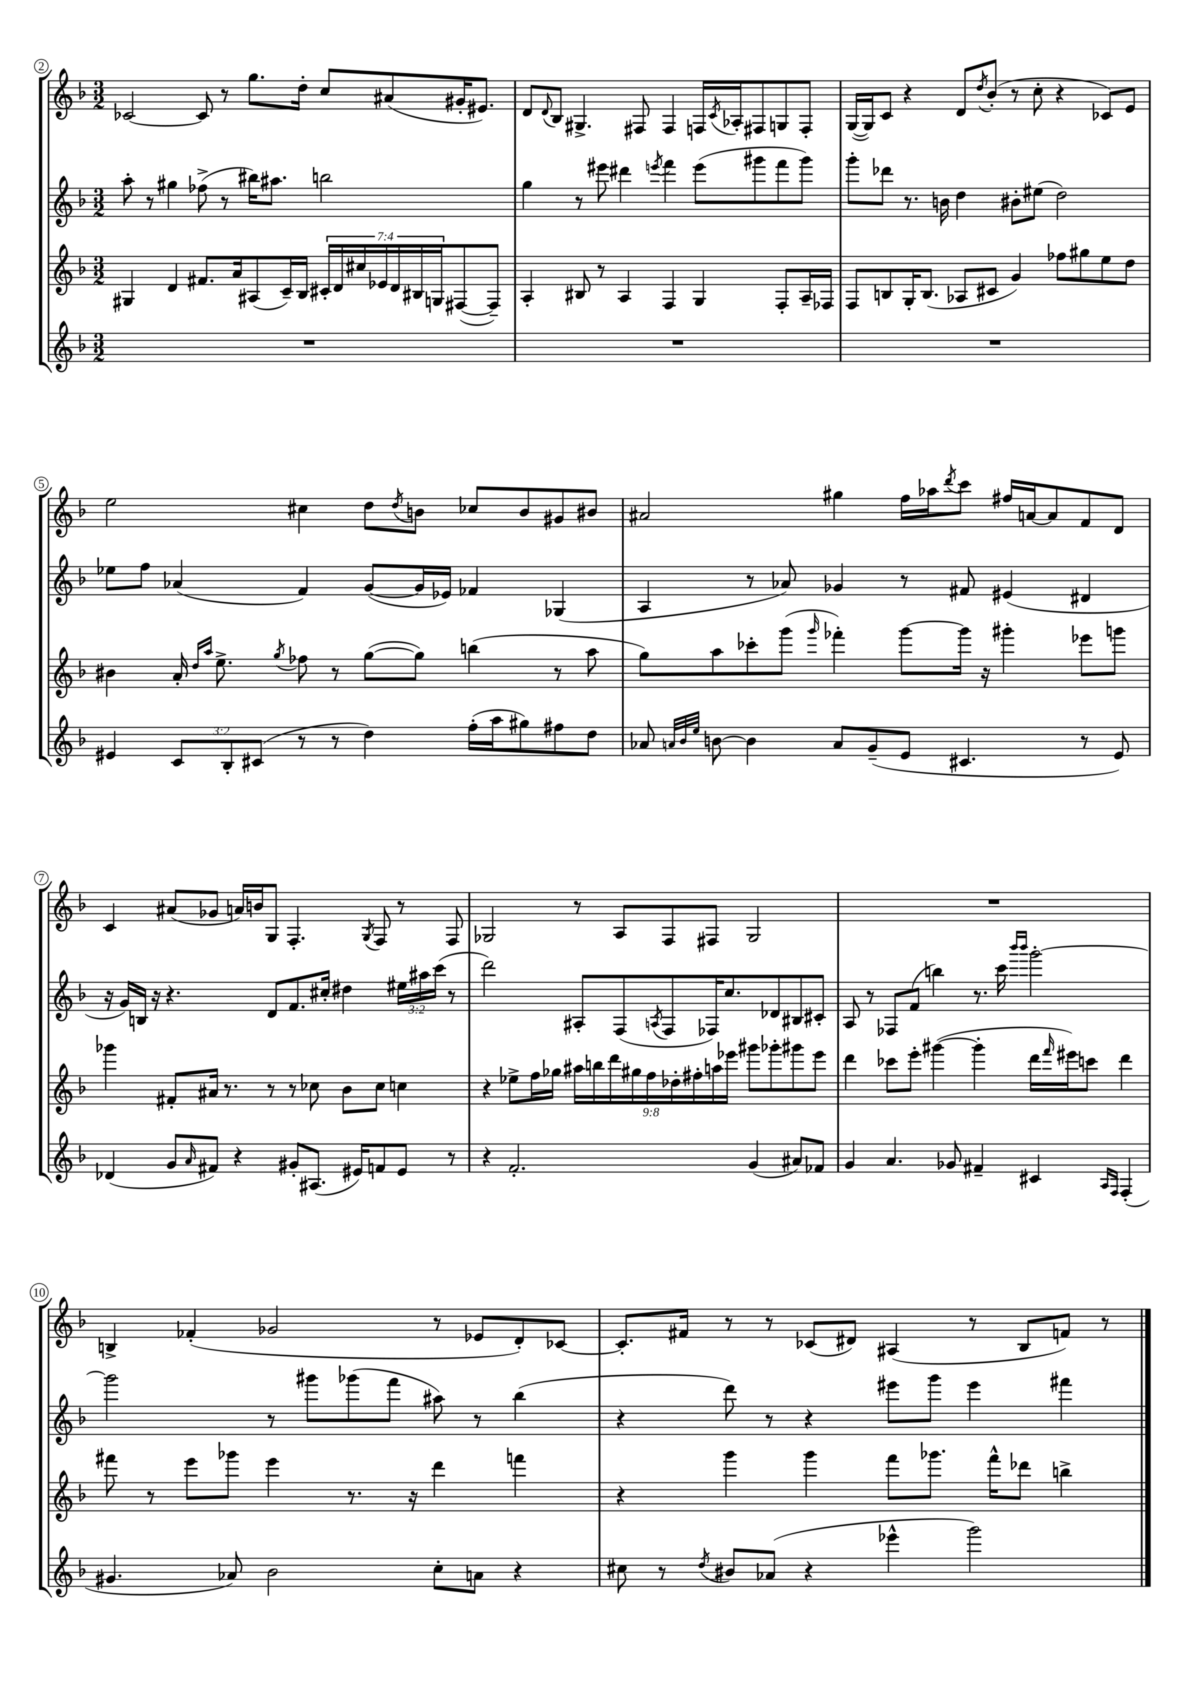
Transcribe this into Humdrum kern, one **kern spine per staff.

**kern	**kern	**kern	**kern
*part4	*part3	*part2	*part1
*staff4	*staff3	*staff2	*staff1
*clefG2	*clefG2	*clefG2	*clefG2
*k[b-]	*k[b-]	*k[b-]	*k[b-]
*M3/2	*M3/2	*M3/2	*M3/2
=2	=2	=2	=2
1.r	4G#X/	8aa'\	[2c-X/
.	.	8r	.
.	4d/	4gg#X\	.
.	8.f#X/L	(8ff-X^\	8c-/]
.	.	8r	8r
.	16a/k	.	.
.	(8A#X/	16bb#X\KL)	8.gg\L
.	.	8.aa#X\J	.
.	16c~/L)	.	.
.	16B-/JJ	.	16dd'\Jk
.	28c#X'/LL	2bbn\	8cc/L
.	28d/	.	.
.	28cc#X/	.	.
.	28e-X/	.	.
.	.	.	(8a#X/
.	28d/	.	.
.	28B#X/	.	.
.	28Gn/J	.	.
.	([8F#X/	.	16g#X'/K
.	.	.	8.e#X/J)
.	8F#~/J])	.	.
=3	=3	=3	=3
1.r	4A'/	4gg\	8d/L
.	.	.	8qqd/
.	.	.	8B-/J
.	8B#X/	8r	4.G#X^/
.	8r	8eee#X\	.
.	4A/	4ddd#X\	.
.	.	.	8F#X/
.	.	8qeeen/	.
.	4F/	4fff\	4F#/
.	4G/	(8eee\L	16Fn/LL
.	.	.	8qc/
.	.	.	16A-X'/J
.	.	8ggg#X\	8F#X/
.	8F'/L	8fff\	8Gn/
.	16A~/L	8ggg#\J)	8F#'/J
.	16F-X/JJ	.	.
=4	=4	=4	=4
1.r	8F/L	8ggg'\L	([16G/LL
.	.	.	16G/J])
.	8Bn/	8ddd-X\J	8c/J
.	16G'/K	8.r	4r
.	(8.B/J	.	.
.	.	16bn\	.
.	8A-X/L	4dd\	8d/L
.	.	.	8qdd/
.	8c#X/J	.	(8b-'/J
.	4g/)	8b#X'\L	8r
.	.	(8ee#X\J	8cc'\
.	8ff-X\L	2dd\)	4r
.	8gg#X\	.	.
.	8ee\	.	8c-X/L)
.	8dd\J	.	8e/J
!!LO:LB:g=z
=5	=5	=5	=5
4e#X/	4b#X\	8ee-X\L	2ee\
.	.	8ff\J	.
12c/L	16a'/	(4a-X/	.
.	16qqdd/LL	.	.
.	16qqaa/JJ	.	.
.	8.ee^\	.	.
12B-'/	.	.	.
(12c#X/J	.	.	.
.	8qgg/	.	.
8r	8ff-X\	4f/)	4cc#X\
8r	8r	.	.
4dd\)	([8gg\L	([8g/L	8dd\L
.	.	.	8qdd/
.	8gg\J])	16g/L]	8bn\J
.	.	16e-X/JJ)	.
(16ff'\LL	(4bbn\	4f-X/	8cc-X/L
16aa\J	.	.	.
8gg#X\)	.	.	8b/
8ff#X\	8r	(4G-X/	8g#X/
8dd\J	8aa\	.	8b#X/J
=6	=6	=6	=6
8a-X/	8gg\L)	4A/	2a#X/
32qqan/LLL	.	.	.
32qqb-/	.	.	.
32qqee/JJJ	.	.	.
[8bn\	8aa\	.	.
4b\]	8ccc-X'\	8r	.
.	(8ggg\J	8a-X/)	.
.	16qqggg/	.	.
8a/L	4fff-X'\)	4g-X/	4gg#X\
(8g~/	.	.	.
8e/J	[8ggg\L	8r	16ff\LL
.	.	.	16aa-X\J
.	.	.	8qddd/
4.c#X/	16ggg\Jk]	8f#X/	8ccc\J
.	16r	.	.
.	4ggg#X'\	(4e#X/	16ff#X/LL
.	.	.	[16an/J
.	.	.	8a/]
8r	8eee-X\L	4d#X/	8f/
8e/)	8gggn\J	.	8d/J
!!LO:LB:g=z
=7	=7	=7	=7
(4d-X/	4ggg-X\	16r	4c/
.	.	16g/LL)	.
.	.	16Bn/JJ	.
.	.	16r	.
8g/L	8f#X'/L	4.r	(8a#X/L
16qqa/	.	.	.
8f#X/J)	16a#X/Jk	.	8g-X/J
.	8.r	.	.
4r	.	.	16an/LL)
.	.	.	16bn/J
.	8r	8d/L	8G/J
8g#X'/L	8r	8.f/	4.F'/
(8.A#X/J	8cc-X\	.	.
.	.	16cc#X'/Jk	.
.	8b-\L	4dd#X\	.
16e#X/KL)	.	.	.
.	.	.	8qG/
8fn/	8cc-\J	.	8F/
8e#/J	4ccn\	24ee#X\LL	8r
.	.	24aa#X\	.
.	.	(24ccc\JJ	.
8r	.	8r	8F/
=8	=8	=8	=8
4r	4r	2ddd\)	2G-X/
2.f'/	8ee-X^\L	.	.
.	16ff\L	.	.
.	16gg-X\JJ	.	.
.	18aa#X\LL	8A#X'/L	8r
.	18bbn\	.	.
.	18ddd\	.	.
.	.	(8F/	8A/L
.	18gg#X\	.	.
.	18ff\	.	.
.	.	8qAn/	.
.	.	8F/	8F/
.	18dd-X'\	.	.
.	18ff#X'\	.	.
.	.	16F-X/K)	8F#X/J
.	18aan\	.	.
.	.	8.cc/	.
.	18eee-X\JJ	.	.
(4g/	8ggg#X\L	.	2G-/
.	8ggg-X'\	8d-X/	.
8a#X/L)	8ggg#X\	8B#X/	.
8f-X/J	8eee-\J	8c#X'/J	.
=9	=9	=9	=9
4g/	4ddd\	8A/	1.r
.	.	8r	.
4.a/	8ccc-X\L	8F-X/L	.
.	8eee'\J	(8f/J	.
.	([4ggg#X\	4bbn\)	.
8g-X/	.	.	.
4f#X~/	4ggg#'\]	8.r	.
.	.	16ccc\	.
.	.	16qqbbb-/LL	.
.	.	16qqbbb-/JJ	.
4c#X/	16ddd\LL	[2ggg'\	.
.	16qqfff/	.	.
.	16eee#X\J)	.	.
.	8cccn\J	.	.
16qqA/LL	.	.	.
16qqF/JJ	.	.	.
(4F'/	4ddd\	.	.
!!LO:LB:g=z
=10	=10	=10	=10
4.g#X/	8fff#X\	2ggg\]	4Bn^/
.	8r	.	.
.	8eee\L	.	(4f-X'/
8a-X/)	8ggg-X\J	.	.
2b-\	4eee\	8r	2g-X/
.	.	8ggg#X\L	.
.	8.r	(8ggg-X\	.
.	.	8fff\J	.
.	16r	.	.
8cc'\L	4ddd\	8aa#X\)	8r
8an\J	.	8r	8e-X/L
4r	4fffn\	(4bb-\	8d'/)
.	.	.	[8c-X/J
=11	=11	=11	=11
8cc#X\	4r	4r	8.c-'/L]
8r	.	.	.
.	.	.	16f#X/Jk
8qdd/	.	.	.
8b#X/L	4ggg\	8ddd\)	8r
(8a-X/J	.	8r	8r
4r	4ggg\	4r	(8c-X/L
.	.	.	8d#X/J)
4eee-X^^\	8fff\L	8eee#X\L	(4A#X/
.	8.ggg-X\J	8ggg\J	.
2ggg\)	.	4eee#\	8r
.	16fff^^\KL	.	.
.	8ddd-X\J	.	8B-/L
.	4bbn^\	4fff#X\	8fn/J)
.	.	.	8r
==	==	==	==
*-	*-	*-	*-
